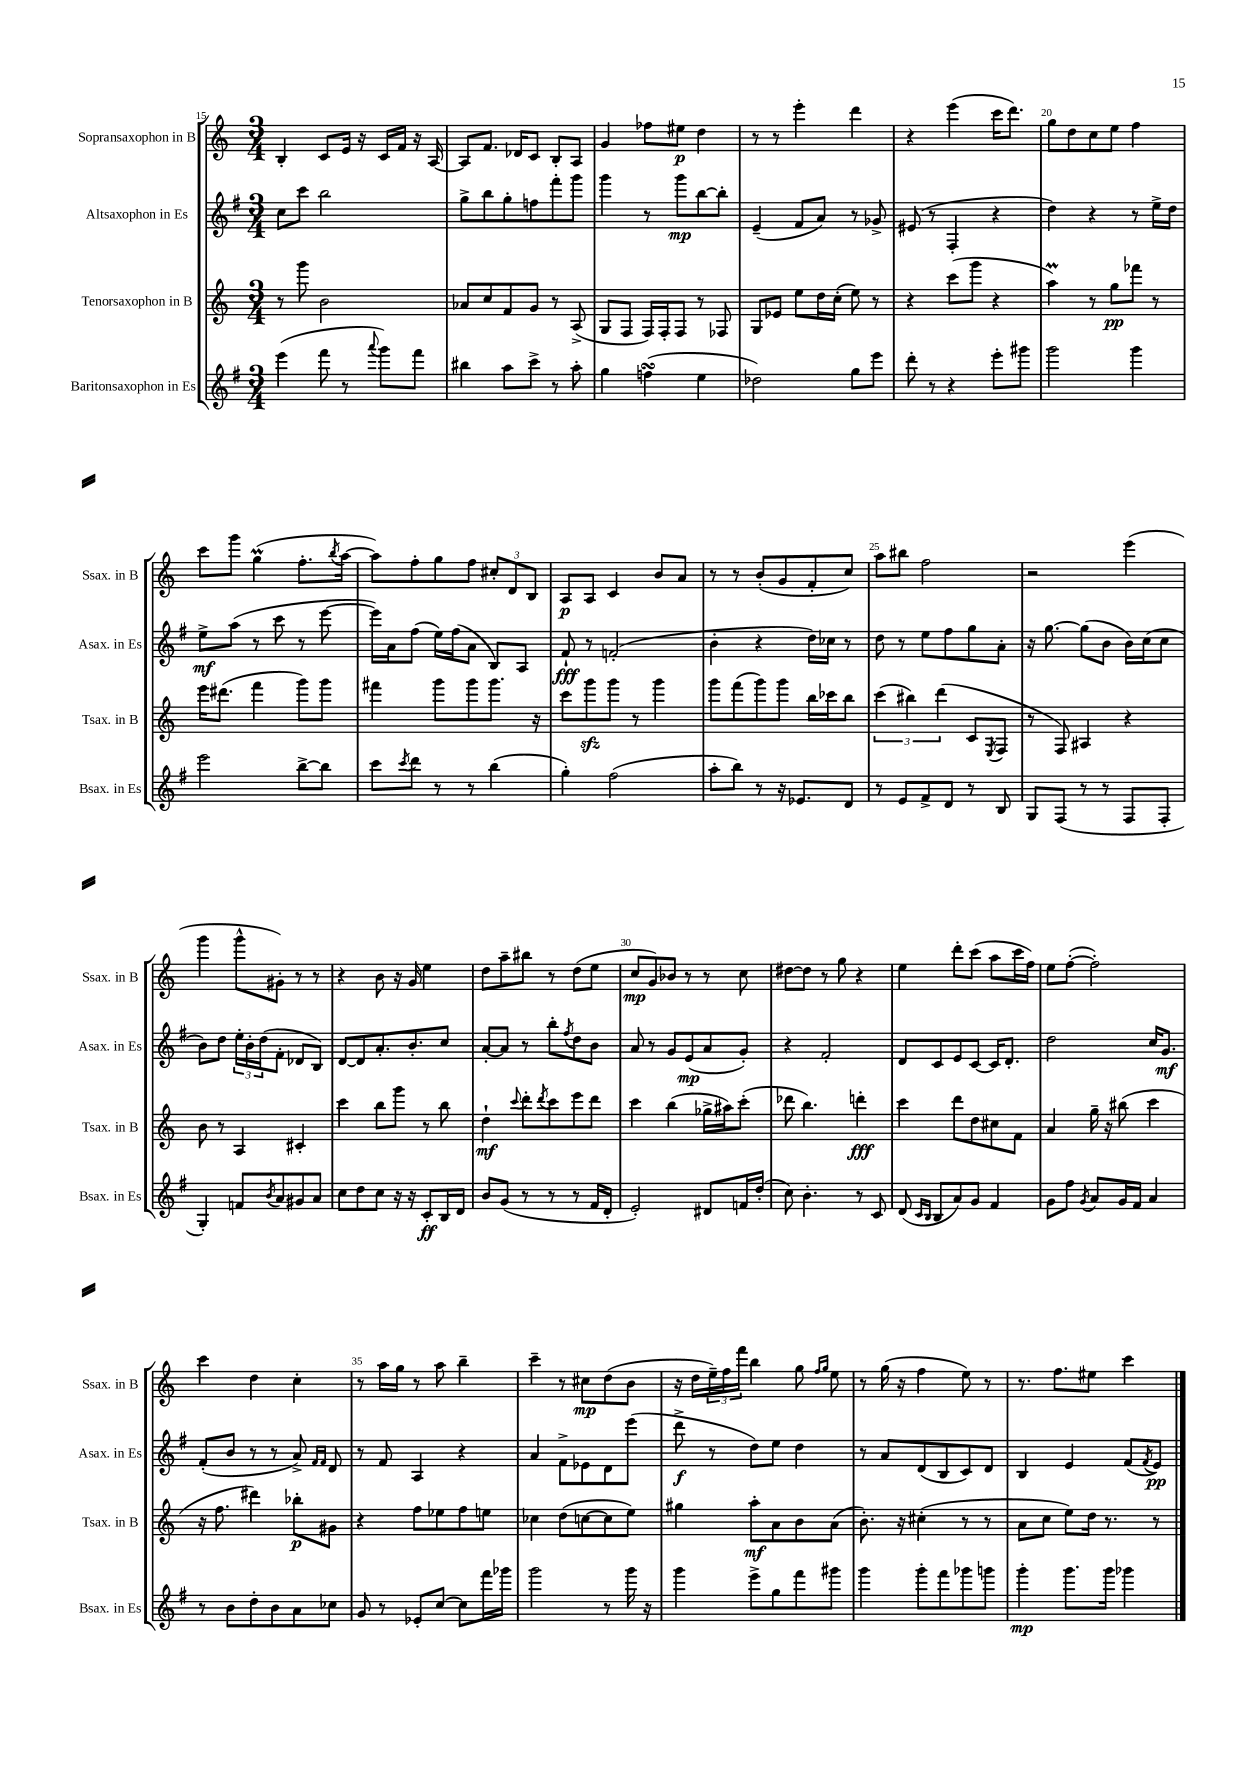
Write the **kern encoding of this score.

**kern	**kern	**kern	**kern
*staff4	*staff3	*staff2	*staff1
*clefG2	*clefG2	*clefG2	*clefG2
*k[f#]	*k[]	*k[f#]	*k[]
*M3/4	*M3/4	*M3/4	*M3/4
(4eee	8r	8cc	4B'
.	8ggg	8ccc	.
8fff#	2b	2bb	8c
8r	.	.	16e
.	.	.	16r
8qqaaa	.	.	.
8ggg)	.	.	16c
.	.	.	16f
8fff#	.	.	16r
.	.	.	[16A
=	=	=	=
4bb#	8a-	8gg^	8A]
.	8cc	8bb	8.f
8aa	8f	8gg'	.
.	.	.	16d-
8ccc^	8g	8ff	8c
8r	8r	8fff#'	8B'
8aa'	(8A^	8ggg	8A
=	=	=	=
4gg	8G	4ggg	4g
.	8F	.	.
(4ff	16F)	8r	8ff-
.	16F'	.	.
.	8F	8ggg	8ee#
4ee	8r	[8bb	4dd
.	8F-	8bb']	.
=	=	=	=
2dd-)	8G	(4e~	8r
.	8e-	.	8r
.	8ee	8f#	4eee'
.	16dd	8a)	.
.	(16cc'	.	.
8gg	8ee)	8r	4ddd
8eee	8r	8g-^	.
=	=	=	=
8ddd'	4r	(8e#	4r
8r	.	8r	.
4r	(8ccc	4F#'	(4eee
.	8ggg	.	.
8eee'	4r	4r	16ccc
.	.	.	8.ddd)
8ggg#	.	.	.
=	=	=	=
2ggg	4aa)	4dd)	8gg
.	.	.	8dd
.	8r	4r	8cc
.	8gg	.	8ee
4ggg	8fff-	8r	4ff
.	8r	16ee^	.
.	.	16dd	.
=	=	=	=
2eee	16eee	8ee^	8ccc
.	(8.ddd#	.	.
.	.	(8aa	8ggg
.	4fff	8r	(4gg
.	.	8ccc	.
[8bb^	8ggg)	8r	8.ff'
8bb]	8ggg	[8eee	.
.	.	.	8qbb
.	.	.	[16aa
=	=	=	=
8ccc	4fff#	16eee])	8aa])
.	.	16a	.
8qccc	.	.	.
8ddd	.	(8ff#	8ff'
8r	8ggg	16ee)	8gg
.	.	(16ff#	.
8r	8ggg	8a	8ff
(4bb	8.ggg	8B)	12cc#'
.	.	.	12d
.	.	8A	.
.	.	.	12B
.	16r	.	.
=	=	=	=
4gg')	8ccc	8f#`	8A
.	8ggg	8r	8A
(2ff#	8ggg	(2f'	4c
.	8r	.	.
.	4ggg	.	8b
.	.	.	8a
=	=	=	=
8aa'	8ggg	4b'	8r
8bb)	(8fff	.	8r
8r	8ggg)	4r	(8b'
16r	8ggg	.	8g
8.e-	.	.	.
.	16bb	16dd)	8f'
.	16ccc-	16cc-	.
8d	8bb	8r	8cc)
=	=	=	=
8r	(6ccc	8dd	8aa
8e	.	8r	8bb#
.	6bb#)	.	.
8f#^	.	8ee	2ff
.	(6ddd	.	.
8d	.	8ff#	.
8r	8c	8gg	.
.	8qE	.	.
8B	8F	8a'	.
=	=	=	=
8G	8r	16r	2r
.	.	[8.gg	.
(8F#	8F)	.	.
8r	4A#	(8gg]	.
8r	.	8b	.
8F#	4r	16b)	(4eee
.	.	(16cc	.
8F#'	.	8cc	.
=	=	=	=
4G')	8b	8b)	4ggg
.	8r	8dd	.
8f	4A	24ee'	8ggg^^
.	.	24b'	.
.	.	(24dd	.
8qb	.	.	.
8a	.	8f#'	8g#')
8g#	4c#'	8d-	8r
8a	.	8B)	8r
=	=	=	=
8cc	4ccc	[8d	4r
8dd	.	8d]	.
8cc	8bb	8.a'	8b
16r	8ggg	.	16r
16r	.	8.b'	16g
8c'	8r	.	4ee
16B	8bb	8cc	.
16d	.	.	.
=	=	=	=
8b	4dd`	[8a'	8dd
(8g	.	8a]	8aa~
.	8qqccc	.	.
8r	8ddd'	8r	8bb#
.	8qddd	.	.
8r	8ccc	8bb'	8r
.	.	8qff#	.
8r	8eee	8dd	(8dd
16f#	8ddd	8b	8ee
16d'	.	.	.
=	=	=	=
2e')	4ccc	8a	8cc
.	.	8r	8g)
.	(4bb	8g	8b-
.	.	(8e	8r
8d#	16gg-^	8a	8r
.	16aa#)	.	.
16f	(8ccc'	8g')	8cc
(16dd'	.	.	.
=	=	=	=
8cc)	8ddd-	4r	[8dd#
4.b'	4.bb)	.	8dd#]
.	.	2f#'	8r
.	.	.	8gg
8r	4ddd'	.	4r
8c	.	.	.
=	=	=	=
(8d	4ccc	8d	4ee
16qqc	.	.	.
16qqB	.	.	.
8B	.	8c	.
8a)	8ddd	8e	8ddd'
8g	8dd	[8c	(8ccc
4f#	8cc#	16c]	8aa
.	.	8.d'	.
.	8f	.	16ccc
.	.	.	16ff)
=	=	=	=
8g	4a	2dd	8ee
8ff#	.	.	([8ff'
8qg	.	.	.
8a	16gg~	.	2ff'])
.	16r	.	.
16g	(8bb#	.	.
16f#	.	.	.
4a	4ccc	16cc	.
.	.	8.g	.
=	=	=	=
8r	16r	(8f#'	4ccc
.	8.ff	.	.
8b	.	8b	.
8dd'	4ddd#)	8r	4dd
8b	.	8r	.
8a	8bb-'	8a^)	4cc'
.	.	16qqf#	.
.	.	16qqf#	.
8cc-	8g#	8d	.
=	=	=	=
8g	4r	8r	8r
8r	.	8f#	16aa
.	.	.	16gg
8e-'	8ff	4A	8r
[8cc	8ee-	.	8aa
8cc]	8ff	4r	4bb~
16fff#	8ee	.	.
16ggg-	.	.	.
=	=	=	=
2ggg	4cc-	4a	4ccc~
.	(8dd	8f#^	8r
.	[8cc	8e-	8cc#
8r	8cc]	8d	(8dd
16ggg	8ee)	(8eee	8b
16r	.	.	.
=	=	=	=
4ggg	4gg#	8ddd^	16r
.	.	.	16dd
.	.	8r	24ee~)
.	.	.	24ff
.	.	.	24fff
8eee^	8aa'	8dd)	4bb
8gg	8a	8ee	.
8fff#	8b	4dd	8gg
.	.	.	16qqff
.	.	.	16qqgg
8ggg#	(8a	.	8ee
=	=	=	=
4ggg	8.b')	8r	8r
.	.	8a	(16gg
.	16r	.	16r
8ggg'	(4cc#'	(8d	4ff
8fff#	.	8B	.
8ggg-	8r	8c)	8ee)
8ggg	8r	8d	8r
=	=	=	=
4ggg'	8a	4B	8.r
.	8cc	.	.
.	.	.	8.ff
8.ggg	8ee)	4e	.
.	16dd	.	8ee#
16ggg	8.r	.	.
4ggg-	.	(8f#	4ccc
.	.	8qf#	.
.	8r	8e)	.
==	==	==	==
*-	*-	*-	*-
